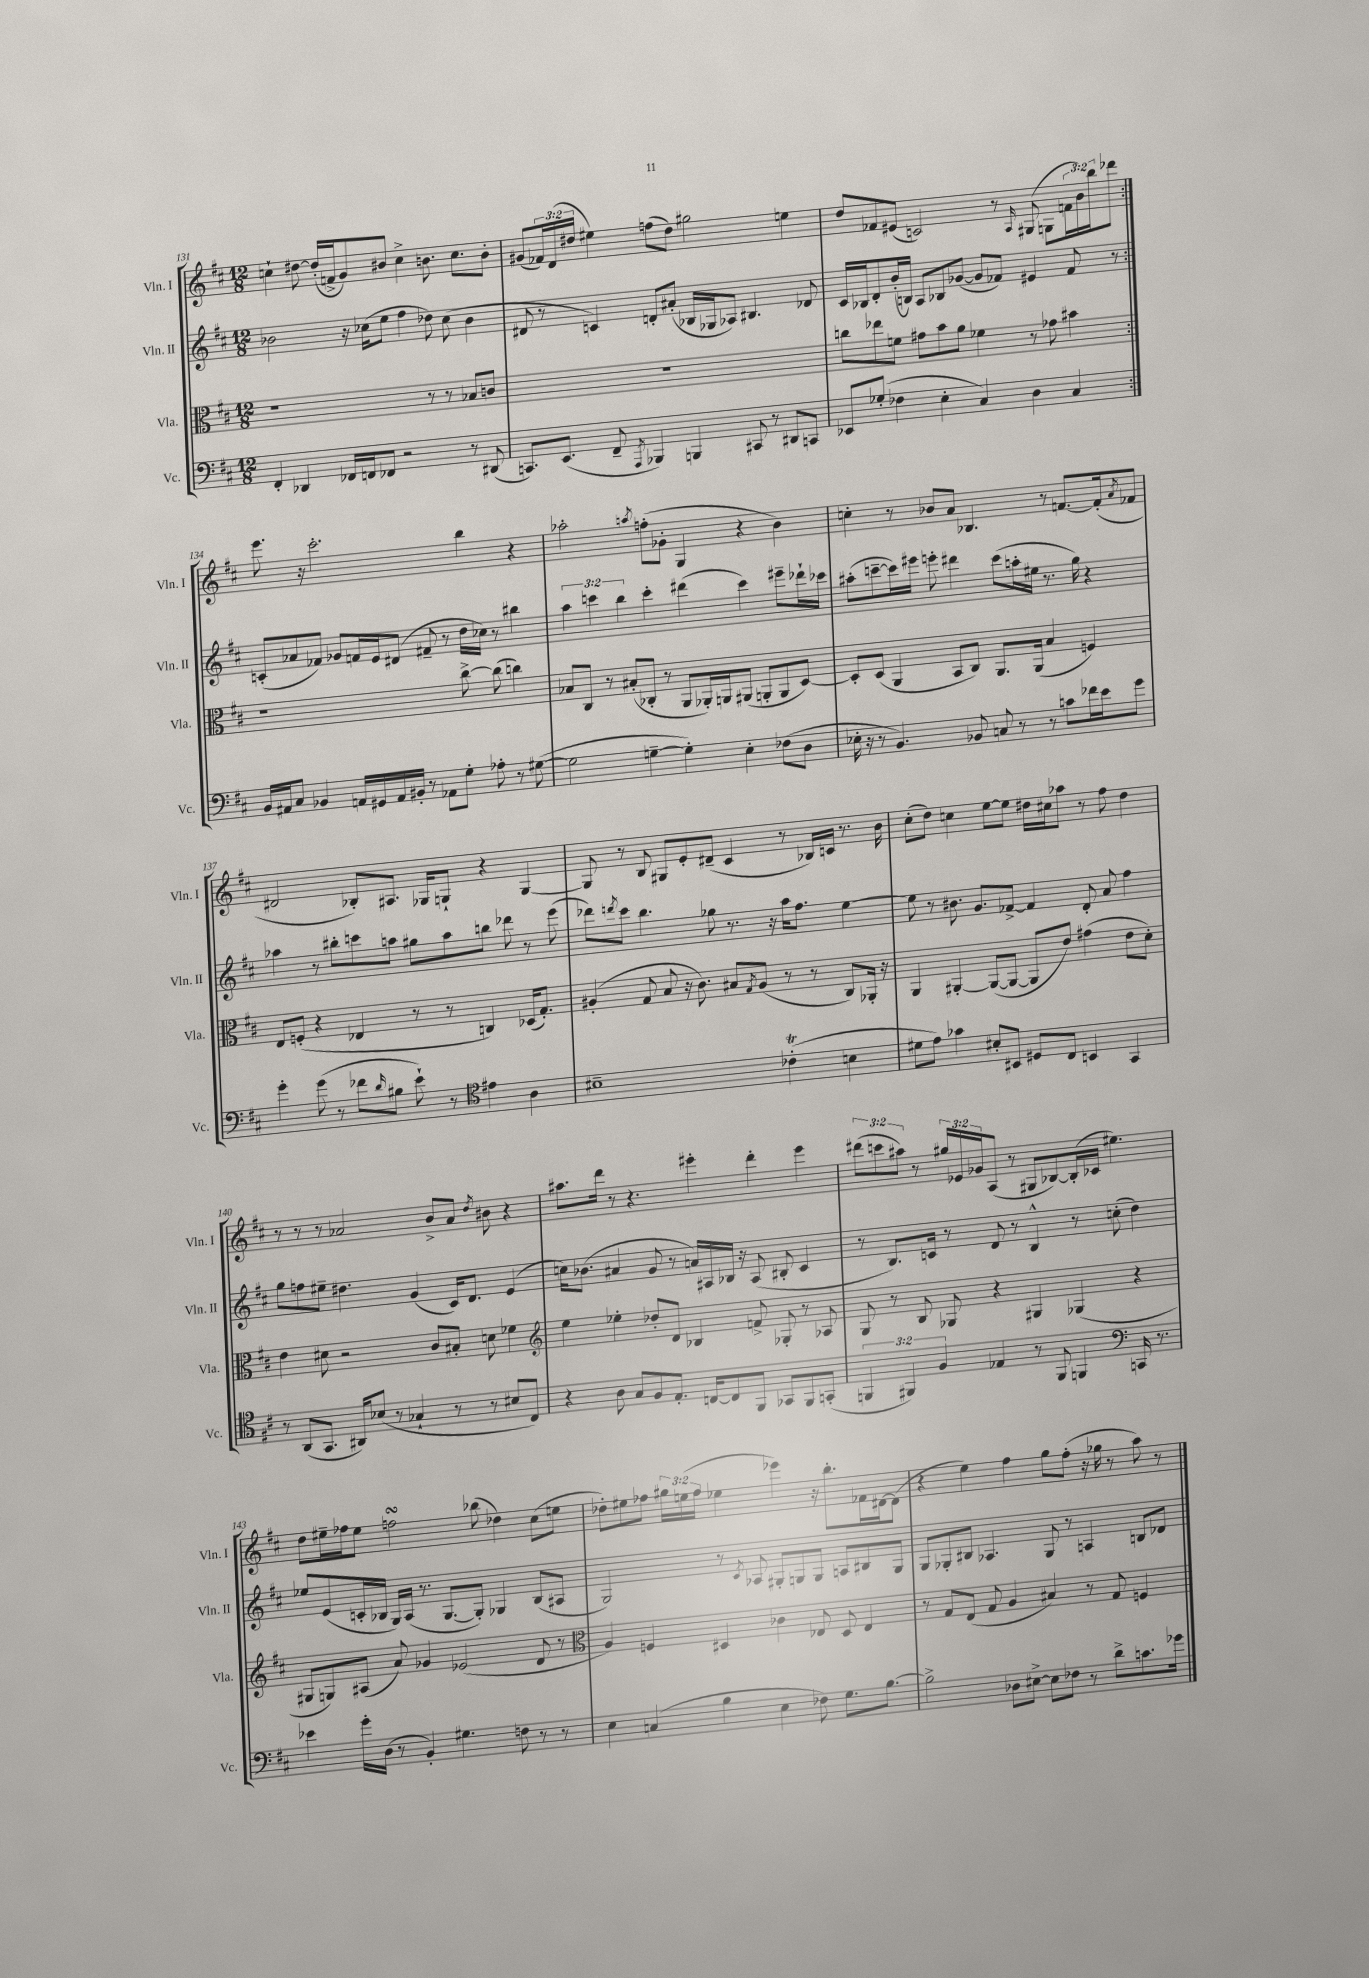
<<
\new StaffGroup <<
\new Staff = "s0" \with { instrumentName = "Vln. I" shortInstrumentName = "Vln. I" } {
    \clef treble \key d \major \numericTimeSignature \time 12/8 \override Staff.TupletNumber.text = #tuplet-number::calc-fraction-text
    \repeat volta 2 { c''4-! dis''8~ dis''16-.( f'16-> g'8) bis'8 c''4-> b'8. c''8. b'8-. |
    gis'8( \tuplet 3/2 { fes'16) d'16( dis''16 } eis''4) f''8( dis''8) gis''2 e''4 |
    d''8 fes'8 eis'8( c'2) r8 \grace { a16 } gis8( g8 \tuplet 3/2 { f'16 b'16) b''16 } des'''8 | }
    e'''8. r16 cis'''2.-. b''4 r4 |
    aes''2-. \acciaccatura { a''8 } f''8-.( ges'8-. g4 r4 b'4) |
    c''4-. r8 bes'8 a'8 bes4. r8 f'8.~ f'16-.( \acciaccatura { a'8 } fes'8 |
    dis'2 bes8-.) ais8. ges16 g8-! r4 g4~ |
    g8 r8 b8 gis8 e'8-. dis'8--( cis'4 r8 bes16) c'16 r8. b'16 |
    cis''8-.( d''8) c''4 e''8~ e''8 dis''16 cis''16 aes''8 r8 fis''8 dis''4 |
    r8 r8 r8 aes'2 b'8-> aes'8 \acciaccatura { d''8 } bis'8 r4 |
    ais''8. d'''16 r8 r4. eis'''4-. d'''4-. eis'''4 |
    \tuplet 3/2 { dis'''8( c'''8 ais''8) } r8 \tuplet 3/2 { gis''16 ees'16 ges'16 } a8( r8 gis8 bes8~) bes16-.( ces'16 eis''4.) |
    d''8 eis''16-- fes''16 eis''8 f''2\turn bes''8( des''4) cis''8( e''8 |
    des''8-.) eis''8 fes''8 \tuplet 3/2 { gis''16 e''16( fes''16 } ees''4 ees'''4) r16 b''8.-. fes'16 dis'16~ dis'8( |
    r4 e''4) fis''4 g''8 fis''8-.( r16 ges''16 r8 a''8) r8 \bar "|." |
}
\new Staff = "s1" \with { instrumentName = "Vln. II" shortInstrumentName = "Vln. II" } {
    \clef treble \key d \major \numericTimeSignature \time 12/8 \override Staff.TupletNumber.text = #tuplet-number::calc-fraction-text
    \repeat volta 2 { bes'2 r16 ces''16( e''8 fis''4 des''8) ces''8( bes'4 |
    dis'8 r8 c'4) d'8-. ais'8-.( bes16 ges16 aes8) bis4. des'8 |
    cis'16 bes16 d'8-. b'16-.( b16) a8 bes8 ges'8~( ges'8 fes'8) eis'4 fes'8 r8 | }
    c'8-.( aes'8 fes'8) ges'8 f'16 e'16 dis'8( fis'8-- r8 d''16 ces''16) r8 bis''4 |
    \tuplet 3/2 { a''4 c'''4 b''4 } c'''4-. dis'''4( c'''4) eis'''8-- des'''16-! ces'''16 |
    ais''8-.( c'''8~-- c'''16) eis'''16 e'''8-. dis'''4 c'''8( a''16-. eis''16 r8. g''16) r4 |
    aes''4 r8 bis''8-. c'''8 a''8 gis''8 a''8 b''8 des'''8 r8 e'''8( |
    des'''8) \acciaccatura { d'''8 } cis'''8 b''4. ges''8 r8. r16 a''16 fis''8. e''4~ |
    e''8 r8 bis'8. g'8. fes'8~-> fes'4 d'8-. a'8 fis''4 |
    g''8 f''8 eis''8-- dis''4. g'4( cis'16) d'8. e'4( |
    c''16) bes'8.( ais'4 g'8 r8 a'16) ais16 bes16 r16 ais8( bis8-. cis'4 |
    r8 b8.) c'16 r8 d'8 r8 b4-^ r8 c''8-.( d''4) |
    ees''8 e'8( c'16-. bes16 g16) a16( r8. g8.~ g8-.) ges4 bes8( ais8 |
    g2) r8 \acciaccatura { cis'8 } aes8 gis8-. g8 g8 a8 bis8 g8 |
    g8 ges8-. bis8 aes4. ges8 r8 a4 b8 des'8 \bar "|." |
}
\new Staff = "s2" \with { instrumentName = "Vla." shortInstrumentName = "Vla." } {
    \clef alto \key d \major \numericTimeSignature \time 12/8
    \repeat volta 2 { r1 r8 r8 bes8 c'8 |
    R1. |
    c''8 ees''8 f'8 gis'8 b'8 a'8 fes'4 r8 ges'8 bis'4 | }
    r1 cis''8~-> cis''8( c''4) |
    bes8 cis8 r8 bis8-.( ces8-. r8 a,8 aes,16-.) a,16 ais,8( a,8-. a,8 d8~) |
    d8-. d8( a,4 b,8 cis8) a,8. a,16( b4 f4) |
    e8 f8-.( r4 ees4 r8 r8 c4) des16( g8.-.) |
    ais4-.( g8 b8 r16 cis'8.) bis8 \acciaccatura { g8 } ais8( r8 r8 cis8) aes,16-. r16 |
    a,4 ais,4~-. ais,8~( ais,8~ ais,8 e'8) gis'4( e'8 d'8-.) |
    e'4 dis'8 r2 cis'8 bis8-. d'8 fes'4 |
    \clef treble e''4 ees''4-. des''8-. d'8 bes4 f'8-> ges8-. r8 aes8 |
    g8 r8 b8 ges8 r4 gis4 ges4( r4 |
    gis8 g8) ais8( a'8) ges'4 ees'2( d'8 r8 |
    \clef alto a4) f4 dis4 ces'4 ees8 dis8 ees4 |
    r8 g8 e8( g8 a4 bis4) r8 g8 f4 \bar "|." |
}
\new Staff = "s3" \with { instrumentName = "Vc." shortInstrumentName = "Vc." } {
    \clef bass \key d \major \numericTimeSignature \time 12/8 \override Staff.TupletNumber.text = #tuplet-number::calc-fraction-text
    \repeat volta 2 { fis,4-. des,4 fes,16 f,16 fes,8 r2 r8 dis,8( |
    c,8.) e,8.( fis,8-- \acciaccatura { a,,8 } bes,,4) b,,4 cis,8 r8 dis,8 c,8 |
    ees,8 ges8-.( fes4 e4-. cis4) d4 cis4 | }
    b,16 ais,16 cis8 bes,4 a,16 gis,16 a,16 bis,16-. r8 aes,8 g8-. aes8-. r8 gis8~( |
    gis2 g4~-- g4-.) e4-. fes8( d8 |
    ees16-. r16 r8 b,4.) bes,8 c8 r8 r8 c'8 fes'16 e'16 g'8 |
    g'4-. g'8( r8 fes'8 \grace { d'16 } bis8 e'8-!) r8 \clef tenor eis'4 a4 |
    bis1-- ces'4-.\trill( b4 |
    dis'8 e'8) ges'4 bis8-. bis,8 dis8 cis8 b,4 g,4 |
    r8 a,8( g,8. ais,16) bes8( r8 ges4-! r8 r8 bis8 cis8) |
    r4 a8 g8 fis8 e8.-. c16~ c8 fis,8 ges,8 fis,8 g,8-.( |
    \tuplet 3/2 { f,4 fis,4) fis4 } ees4 r8 fis,8 f,4 \clef bass c,16 r8. |
    ees'4 g'16-. d16( r8 b,4-.) gis4. f8 r8 r8 |
    e4 c4( b4 e4 fes8) g8. b8.~ |
    b2-> des8 eis8~-> eis8 fes8 r8 d'8-> c'8. ges'16 \bar "|." |
}
>>
>>
\layout { \context { \Score currentBarNumber = #131 } }
